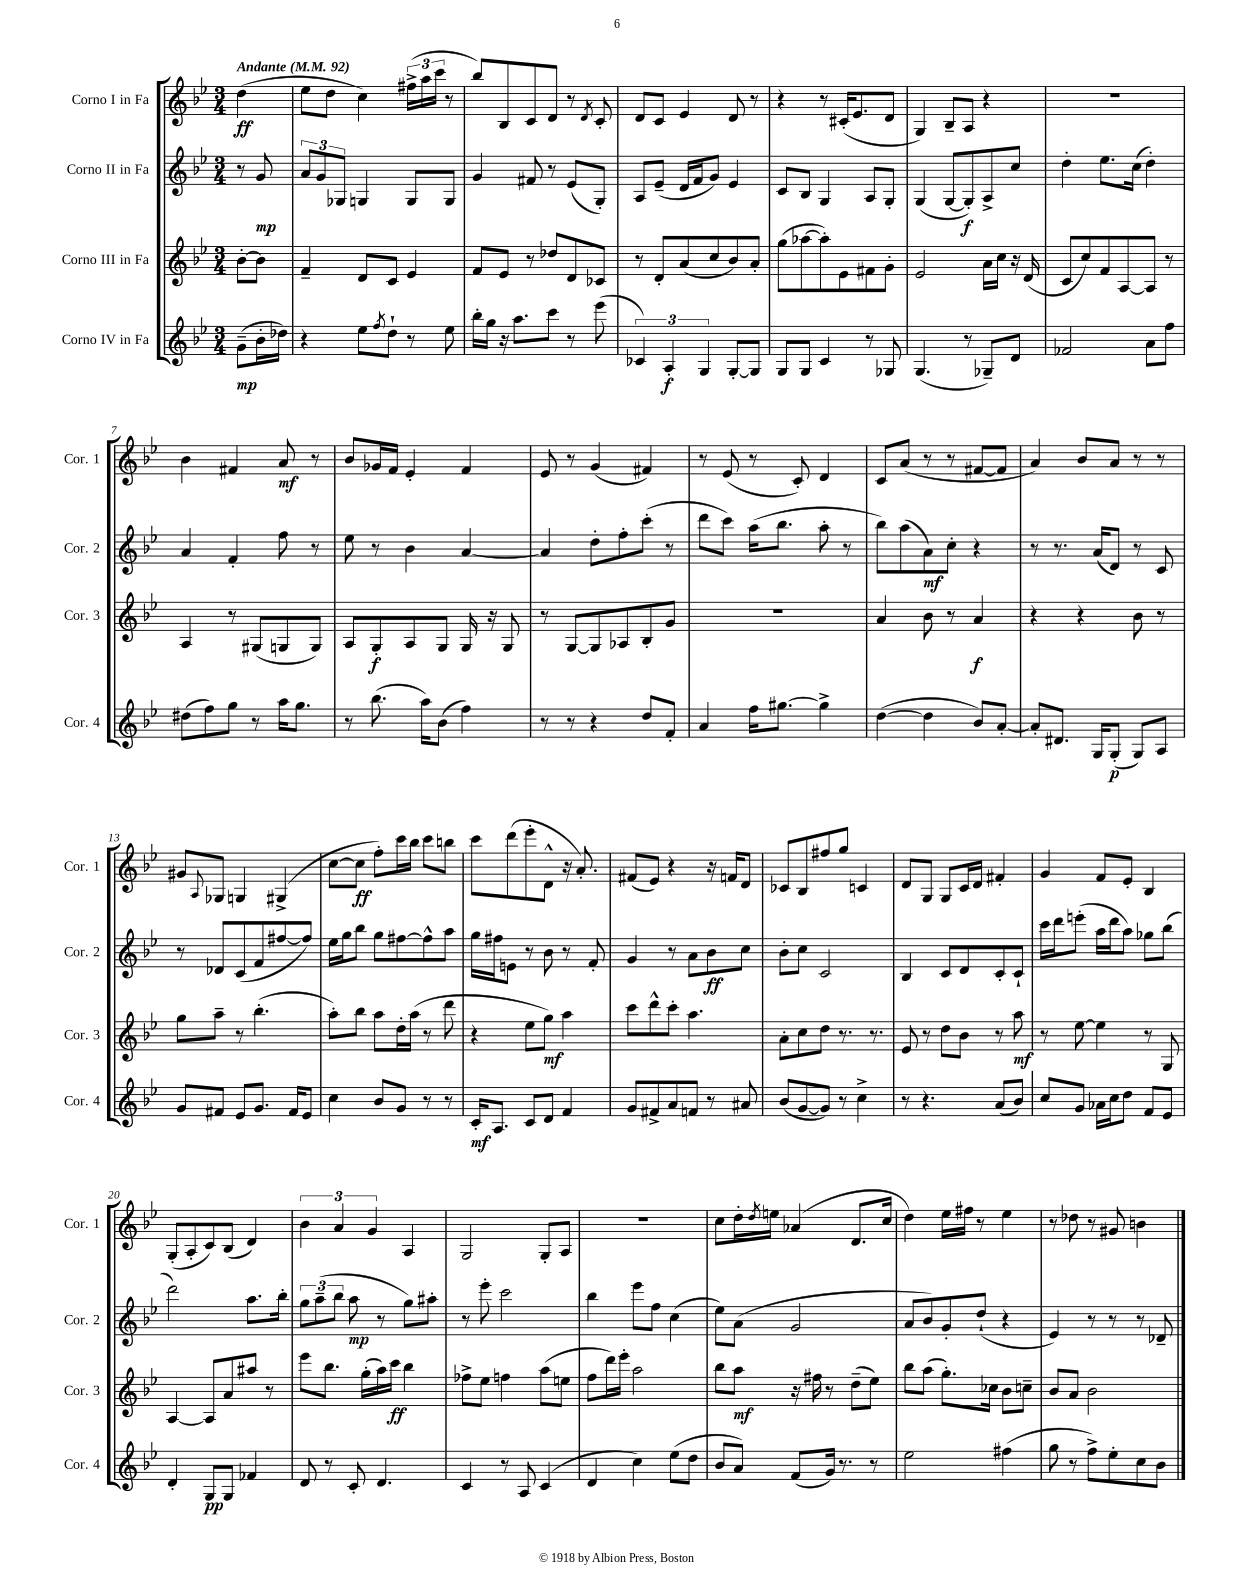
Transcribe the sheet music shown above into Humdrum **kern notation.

**kern	**kern	**kern	**kern
*staff4	*staff3	*staff2	*staff1
*clefG2	*clefG2	*clefG2	*clefG2
*k[b-e-]	*k[b-e-]	*k[b-e-]	*k[b-e-]
*M3/4	*M3/4	*M3/4	*M3/4
*MM92	*MM92	*MM92	*MM92
(8g~	[8b-'	8r	(4dd
16b-'	8b-]	8g	.
16dd-)	.	.	.
=	=	=	=
4r	4f~	12a	8ee-
.	.	12g	.
.	.	.	8dd
.	.	12G-	.
8ee-	8d	4G	4cc)
8qff	.	.	.
8dd`	8c	.	.
8r	4e-	8G	(24ff#^
.	.	.	24aa
.	.	.	24ccc
8ee-	.	8G	8r
=	=	=	=
16bb-'	8f	4g	8bb-)
16gg	.	.	.
16r	8e-	.	8B-
8.aa	.	.	.
.	8r	8f#	8c
8ccc	8dd-	8r	8d
8r	8d	(8e-	8r
.	.	.	8qd
(8eee-	8c-	8G')	8c'
=	=	=	=
6c-)	8r	8A	8d
.	8d'	(8e-~	8c
6A'	.	.	.
.	(8a	16d	4e-
.	.	16f	.
6G	.	.	.
.	8cc	8g)	.
[8G'	8b-)	4e-	8d
8G]	8a'	.	8r
=	=	=	=
8G	(8gg	8c	4r
8G	[8aa-	8B-	.
4c	8aa-'])	4G	8r
.	8e-	.	(16c#'
.	.	.	8.e-
8r	8f#	8A	.
8G-	8g'	8G'	8d
=	=	=	=
(4.G	2e-	(4G	4G)
.	.	[8G	8B-~
8r	.	8G'])	8A
8G-~)	16a	8A^	4r
.	16cc	.	.
8d	16r	8cc	.
.	(16d	.	.
=	=	=	=
2f-	8c	4dd'	2.r
.	8cc)	.	.
.	8f	8.ee-	.
.	[8A	.	.
.	.	(16cc	.
8a	8A]	4dd')	.
8ff	8r	.	.
=	=	=	=
(8dd#	4A	4a	4b-
8ff)	.	.	.
8gg	8r	4f'	4f#
8r	(8G#	.	.
16aa	8G	8ff	8a
8.gg	.	.	.
.	8G)	8r	8r
=	=	=	=
8r	8A	8ee-	8b-
(8.bb-	8G'	8r	16g-
.	.	.	16f
.	8A	4b-	4e-'
16aa)	.	.	.
(8b-	8G	.	.
4ff)	16G	[4a	4f
.	16r	.	.
.	8G	.	.
=	=	=	=
8r	8r	4a]	8e-
8r	[8G	.	8r
4r	8G]	8dd'	(4g
.	8A-	8ff'	.
8dd	8B-'	(8ccc'	4f#)
8f'	8g	8r	.
=	=	=	=
4a	2.r	8ddd	8r
.	.	8ccc)	(8e-
16ff	.	(16aa	8r
[8.gg#	.	8.bb-	.
.	.	.	8c')
4gg#^]	.	8aa'	4d
.	.	8r	.
=	=	=	=
([4dd	4a	8bb-)	8c
.	.	(8aa	(8a
4dd]	8b-	8a)	8r
.	8r	8cc'	8r
8b-)	4a	4r	[8f#
[8a'	.	.	8f#]
=	=	=	=
8a']	4r	8r	4a)
8.d#	.	8.r	.
.	4r	.	8b-
16G	.	(16a	.
(8G'	.	8d)	8a
8G)	8b-	8r	8r
8A	8r	8c	8r
=	=	=	=
8g	8gg	8r	8g#
.	.	.	8qqA
8f#	8aa~	8d-	8G-
8e-	8r	(8c	4G
8.g	(4.bb-'	8f	.
.	.	[8ff#	(4G#^
16f#	.	.	.
8e-	.	8ff#])	.
=	=	=	=
4cc	8aa')	16ee-	[8cc
.	.	16gg	.
.	8bb-	8bb-	8cc]
8b-	8aa	8gg	8ff')
8g	16dd'	[8ff#	16ccc
.	(16aa	.	16bb-
8r	8r	8ff#^^]	8ccc
8r	8ddd	8aa	8bb
=	=	=	=
16c'	4r	16gg	8ccc
8.A	.	16ff#	.
.	.	8e	(8ddd
8c	8ee-	8r	8eee-'
8d	8gg)	8b-	8d^^
4f	4aa	8r	16r
.	.	.	8.a')
.	.	8f'	.
=	=	=	=
8g	8ccc	4g	(8f#
8f#^	8ddd^^	.	8e-)
8a	8ccc'	8r	4r
8f	4.aa	8a	.
8r	.	8b-	16r
.	.	.	16f
8a#	.	8cc	8d
=	=	=	=
(8b-	8a'	8b-'	8c-
[8g	8cc	8cc	8B-
8g])	8dd	2c	8ff#
8r	8.r	.	8gg
4cc^	.	.	4c
.	8.r	.	.
=	=	=	=
8r	8e-	4B-	8d
4.r	8r	.	8G
.	8dd	8c	8G
.	8b-	8d	16c
.	.	.	16d
(8a	8r	8c'	4f#'
8b-)	8aa	8c`	.
=	=	=	=
8cc	8r	16ccc	4g
.	.	16ddd	.
8g	[8ee-	(8eee'	.
16a-	4ee-]	16aa	8f
16cc	.	16ddd	.
8dd	.	8aa)	8e-'
8f	8r	8gg-	4B-
8e-	8G	(8bb-	.
=	=	=	=
4d'	[4A	2ddd)	(8G'
.	.	.	8A'
8G	8A]	.	8c)
8G	8a	.	(8B-
4f-	8aa#	8.aa	4d)
.	8r	.	.
.	.	16bb-'	.
=	=	=	=
8d	8eee-	12gg	6b-
.	.	(12aa~	.
8r	8.bb-	.	.
.	.	12bb-	6a
8c'	.	8aa	.
.	(16gg'	.	.
.	.	.	6g
4.d	16aa)	8r	.
.	16ccc	.	.
.	4bb-	8gg)	4A
.	.	8aa#'	.
=	=	=	=
4c	8ff-^	8r	2G
.	8ee-	8eee-'	.
8r	4ff	2ccc	.
8A	.	.	.
(4c	(8aa	.	8G'
.	8ee	.	8A
=	=	=	=
4d	8ff	4bb-	2.r
.	16ddd)	.	.
.	16eee-'	.	.
4cc)	2aa	8eee-	.
.	.	8ff	.
(8ee-	.	(4cc	.
8dd	.	.	.
=	=	=	=
8b-	8bb-	8ee-)	8cc
8a)	8aa	(8a	16dd'
.	.	.	8qdd
.	.	.	16ee
(8f	16r	2g	(4a-
.	16ff#	.	.
16g)	8r	.	.
8.r	.	.	.
.	(8dd~	.	8.d
8r	8ee-)	.	.
.	.	.	16cc
=	=	=	=
2ee-	8bb-	8a	4dd)
.	(8aa	8b-)	.
.	8.gg')	8g'	16ee-
.	.	.	16ff#
.	.	(8dd`	8r
.	16cc-	.	.
(4ff#	8b-	4r	4ee-
.	8cc~	.	.
=	=	=	=
8gg	8b-	4e-)	8r
8r	8a	.	8dd-
8ff^)	2b-	8r	8r
8ee-'	.	8r	8g#
8cc	.	8r	4b
8b-	.	8d-~	.
==	==	==	==
*-	*-	*-	*-
